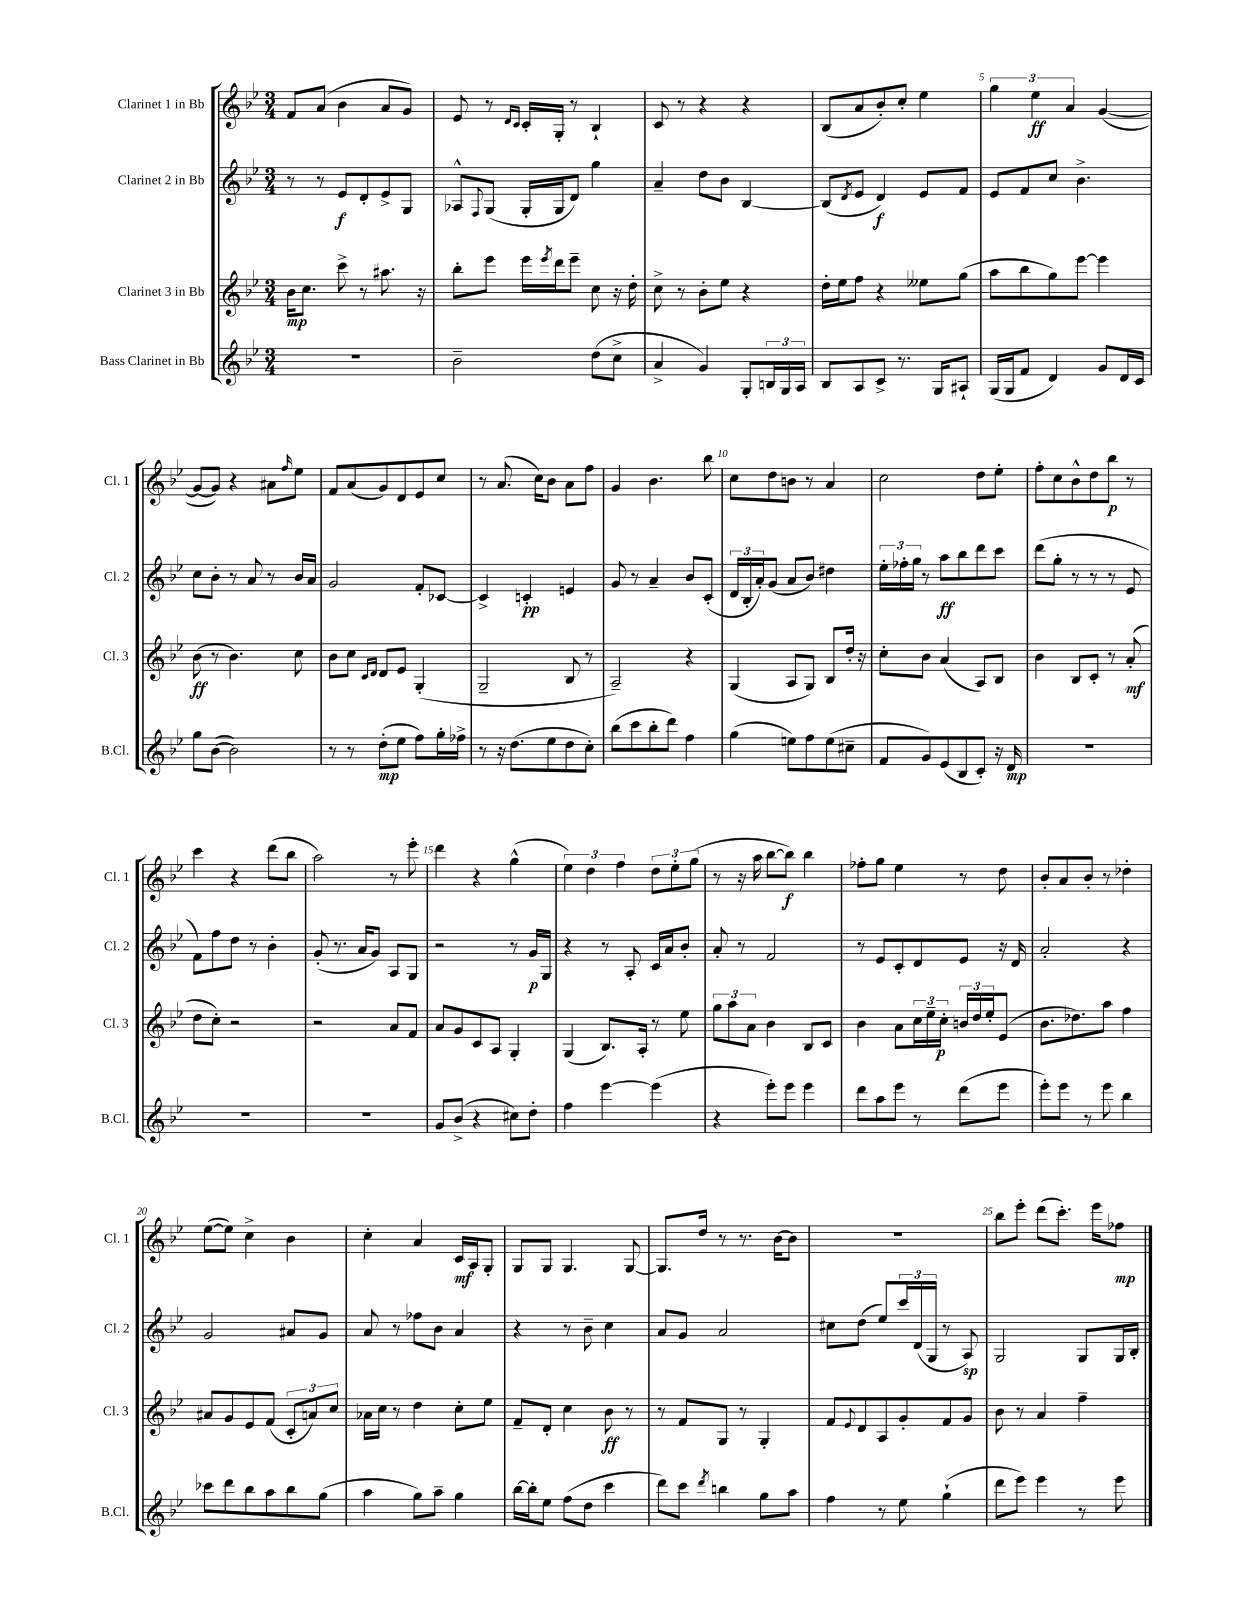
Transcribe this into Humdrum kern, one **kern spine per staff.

**kern	**kern	**kern	**kern
*staff4	*staff3	*staff2	*staff1
*clefG2	*clefG2	*clefG2	*clefG2
*k[b-e-]	*k[b-e-]	*k[b-e-]	*k[b-e-]
*M3/4	*M3/4	*M3/4	*M3/4
2.r	16b-	8r	8f
.	8.cc	.	.
.	.	8r	(8a
.	8ccc^	8e-	4b-
.	8r	8d'	.
.	8.aa#	8e-^	8a
.	.	8G	8g)
.	16r	.	.
=	=	=	=
2b-~	8bb-'	8A-^^	8e-
.	.	8qqF	.
.	8eee-	(8G	8r
.	.	.	16qqd
.	.	.	16qqc
.	16eee-	16G'	16c'
.	8qeee-	.	.
.	16ddd	16G	16G'
.	8eee-~	8d)	8r
(8dd	8cc	4gg	4B-`
8cc^	16r	.	.
.	16dd'	.	.
=	=	=	=
4a^	8cc^	4a~	8c
.	8r	.	8r
4g)	8b-'	8dd	4r
.	8ee-	8b-	.
8G'	4r	[4B-	4r
24B	.	.	.
24G	.	.	.
24A	.	.	.
=	=	=	=
8B-	16dd'	(8B-]	(8B-
.	16ee-	.	.
.	.	8qd	.
8A	8ff	8e-	8a
8c^	4r	4d)	8b-')
8.r	.	.	8cc'
.	8ee--	8e-	4ee-
16G	.	.	.
8A#`	(8gg	8f	.
=	=	=	=
(16G	8aa	8e-	6gg
16G	.	.	.
8f	8bb-	8f	.
.	.	.	6ee-
4d)	8gg)	8cc	.
.	.	.	6a
.	[8eee-	4.b-^	.
8g	4eee-]	.	([4g
16d	.	.	.
16c	.	.	.
=	=	=	=
8gg	(8b-	8cc	8g_
([8b-	8r	8b-'	8g])
2b-])	4.b-)	8r	4r
.	.	8a	.
.	.	8r	8a#
.	.	.	16qqff
.	8cc	16b-	8ee-
.	.	16a	.
=	=	=	=
8r	8b-	2g	8f
8r	8cc	.	(8a
.	16qqc	.	.
.	16qqd	.	.
(8dd'	8d	.	8g)
8ee-	8e-	.	8d
8ff)	(4G'	8f'	8e-
16gg'	.	[8c-	8cc
16ff-^	.	.	.
=	=	=	=
8r	2G~	4c-^]	8r
16r	.	.	(8.a
(8.dd	.	.	.
.	.	4c'	.
.	.	.	16cc)
8ee-	.	.	8b-
8dd	8B-	4e	8a
8cc')	8r	.	8ff
=	=	=	=
(8bb-	2A~)	8g	4g
8ccc	.	8r	.
8bb-'	.	4a~	4.b-
8ddd)	.	.	.
4ff	4r	8b-	.
.	.	(8c'	8bb-
=	=	=	=
(4gg	(4G	24d	8cc
.	.	24B-'	.
.	.	24a')	.
.	.	(8g	8dd
8ee)	8A	8a	8b
8ff	8G)	8b-)	8r
(8ee	8B-	4dd#	4a
8cc#~	16dd'	.	.
.	16r	.	.
=	=	=	=
8f	8cc'	24ee-'	2cc
.	.	24ff-'	.
.	.	24gg	.
8g)	8b-	8r	.
(8e-	(4a	8aa	.
8B-	.	8bb-	.
8c')	8A)	8ddd	8dd
16r	8B-	8ccc	8ee-'
16d	.	.	.
=	=	=	=
2.r	4b-	(8ddd	8ff'
.	.	8gg'	8cc
.	8B-	8r	8b-^^
.	8c'	8r	8dd
.	8r	8r	8bb-
.	(8a'	8e-	8r
=	=	=	=
2.r	8dd	8f)	4ccc
.	8cc')	8ff	.
.	2r	8dd	4r
.	.	8r	.
.	.	4b-'	(8ddd
.	.	.	8bb-
=	=	=	=
2.r	2r	(8g'	2aa)
.	.	8.r	.
.	.	16a	.
.	.	8g)	.
.	8a	8A	8r
.	8f	8G	8eee-'
=	=	=	=
8g	8a	2r	4ddd
(8b-^	8g	.	.
4r	8c	.	4r
.	8A	.	.
8cc#)	4G'	8r	(4gg^^
8dd'	.	16g	.
.	.	16G	.
=	=	=	=
4ff	(4G	4r	6ee-)
.	.	.	6dd
[4eee-	8.B-)	8r	.
.	.	.	6ff
.	.	8A'	.
.	16A'	.	.
(4eee-]	8r	16c	12dd
.	.	16a	.
.	.	.	12ee-'
.	8ee-	8b-'	.
.	.	.	(12gg
=	=	=	=
4r	12gg	8a'	8r
.	12aa	.	.
.	.	8r	16r
.	12a	.	.
.	.	.	16aa
8eee-')	4b-	2f	[8bb-
8eee-	.	.	8bb-])
4eee-	8B-	.	4bb-
.	8c	.	.
=	=	=	=
8ddd	4b-	8r	8ff-'
8aa	.	8e-	8gg
8eee-	8a	8c'	4ee-
8r	24cc	8d	.
.	24ee-~	.	.
.	24cc'	.	.
(8ddd	24b	8e-	8r
.	24dd	.	.
.	24ee-'	.	.
8eee-	(8e-	16r	8dd
.	.	16d	.
=	=	=	=
8eee-')	8.b-	2a'	8b-'
8eee-	.	.	8a
.	8.dd-)	.	.
8r	.	.	8b-'
8eee-	8aa	.	8r
4bb-	4ff	4r	4dd-'
=	=	=	=
8ccc-	8a#	2g	([8ee-
8ddd	8g	.	8ee-])
8bb-	8e-	.	4cc^
8aa	(8f	.	.
8bb-	12c'	8a#	4b-
.	12a)	.	.
(8gg	.	8g	.
.	12cc	.	.
=	=	=	=
4aa	16a-	8a	4cc'
.	16cc	.	.
.	8r	8r	.
8gg)	4dd	8ff-	4a
8aa~	.	8b-	.
4gg	8cc'	4a	16c
.	.	.	16A
.	8ee-	.	8G'
=	=	=	=
[16bb-	8f~	4r	8G
16bb-']	.	.	.
8ee-	8d'	.	8G
(8ff	4cc	8r	4.G
8dd	.	8b-~	.
4ccc	8b-	4cc	.
.	8r	.	[8G
=	=	=	=
8ddd)	8r	8a	8.G]
8ccc	8f	8g	.
.	.	.	16dd
8qddd	.	.	.
4bb	8G	2a	8r
.	8r	.	8.r
8gg	4G'	.	.
.	.	.	[16b-
8aa	.	.	8b-]
=	=	=	=
4ff	8f	8cc#	2.r
.	8qqe-	.	.
.	8d	(8dd	.
8r	8A	8ee-)	.
8ee-	8g'	24ccc	.
.	.	(24d	.
.	.	24G	.
(4gg`	8f	8r	.
.	8g	8A)	.
=	=	=	=
8ddd	8b-	2G	8bb-
8eee-)	8r	.	8eee-'
4eee-	4a	.	(8ddd
.	.	.	8.ccc')
8r	4ff~	8G	.
.	.	.	16eee-
8eee-	.	16G	8ff-
.	.	16B-'	.
==	==	==	==
*-	*-	*-	*-
